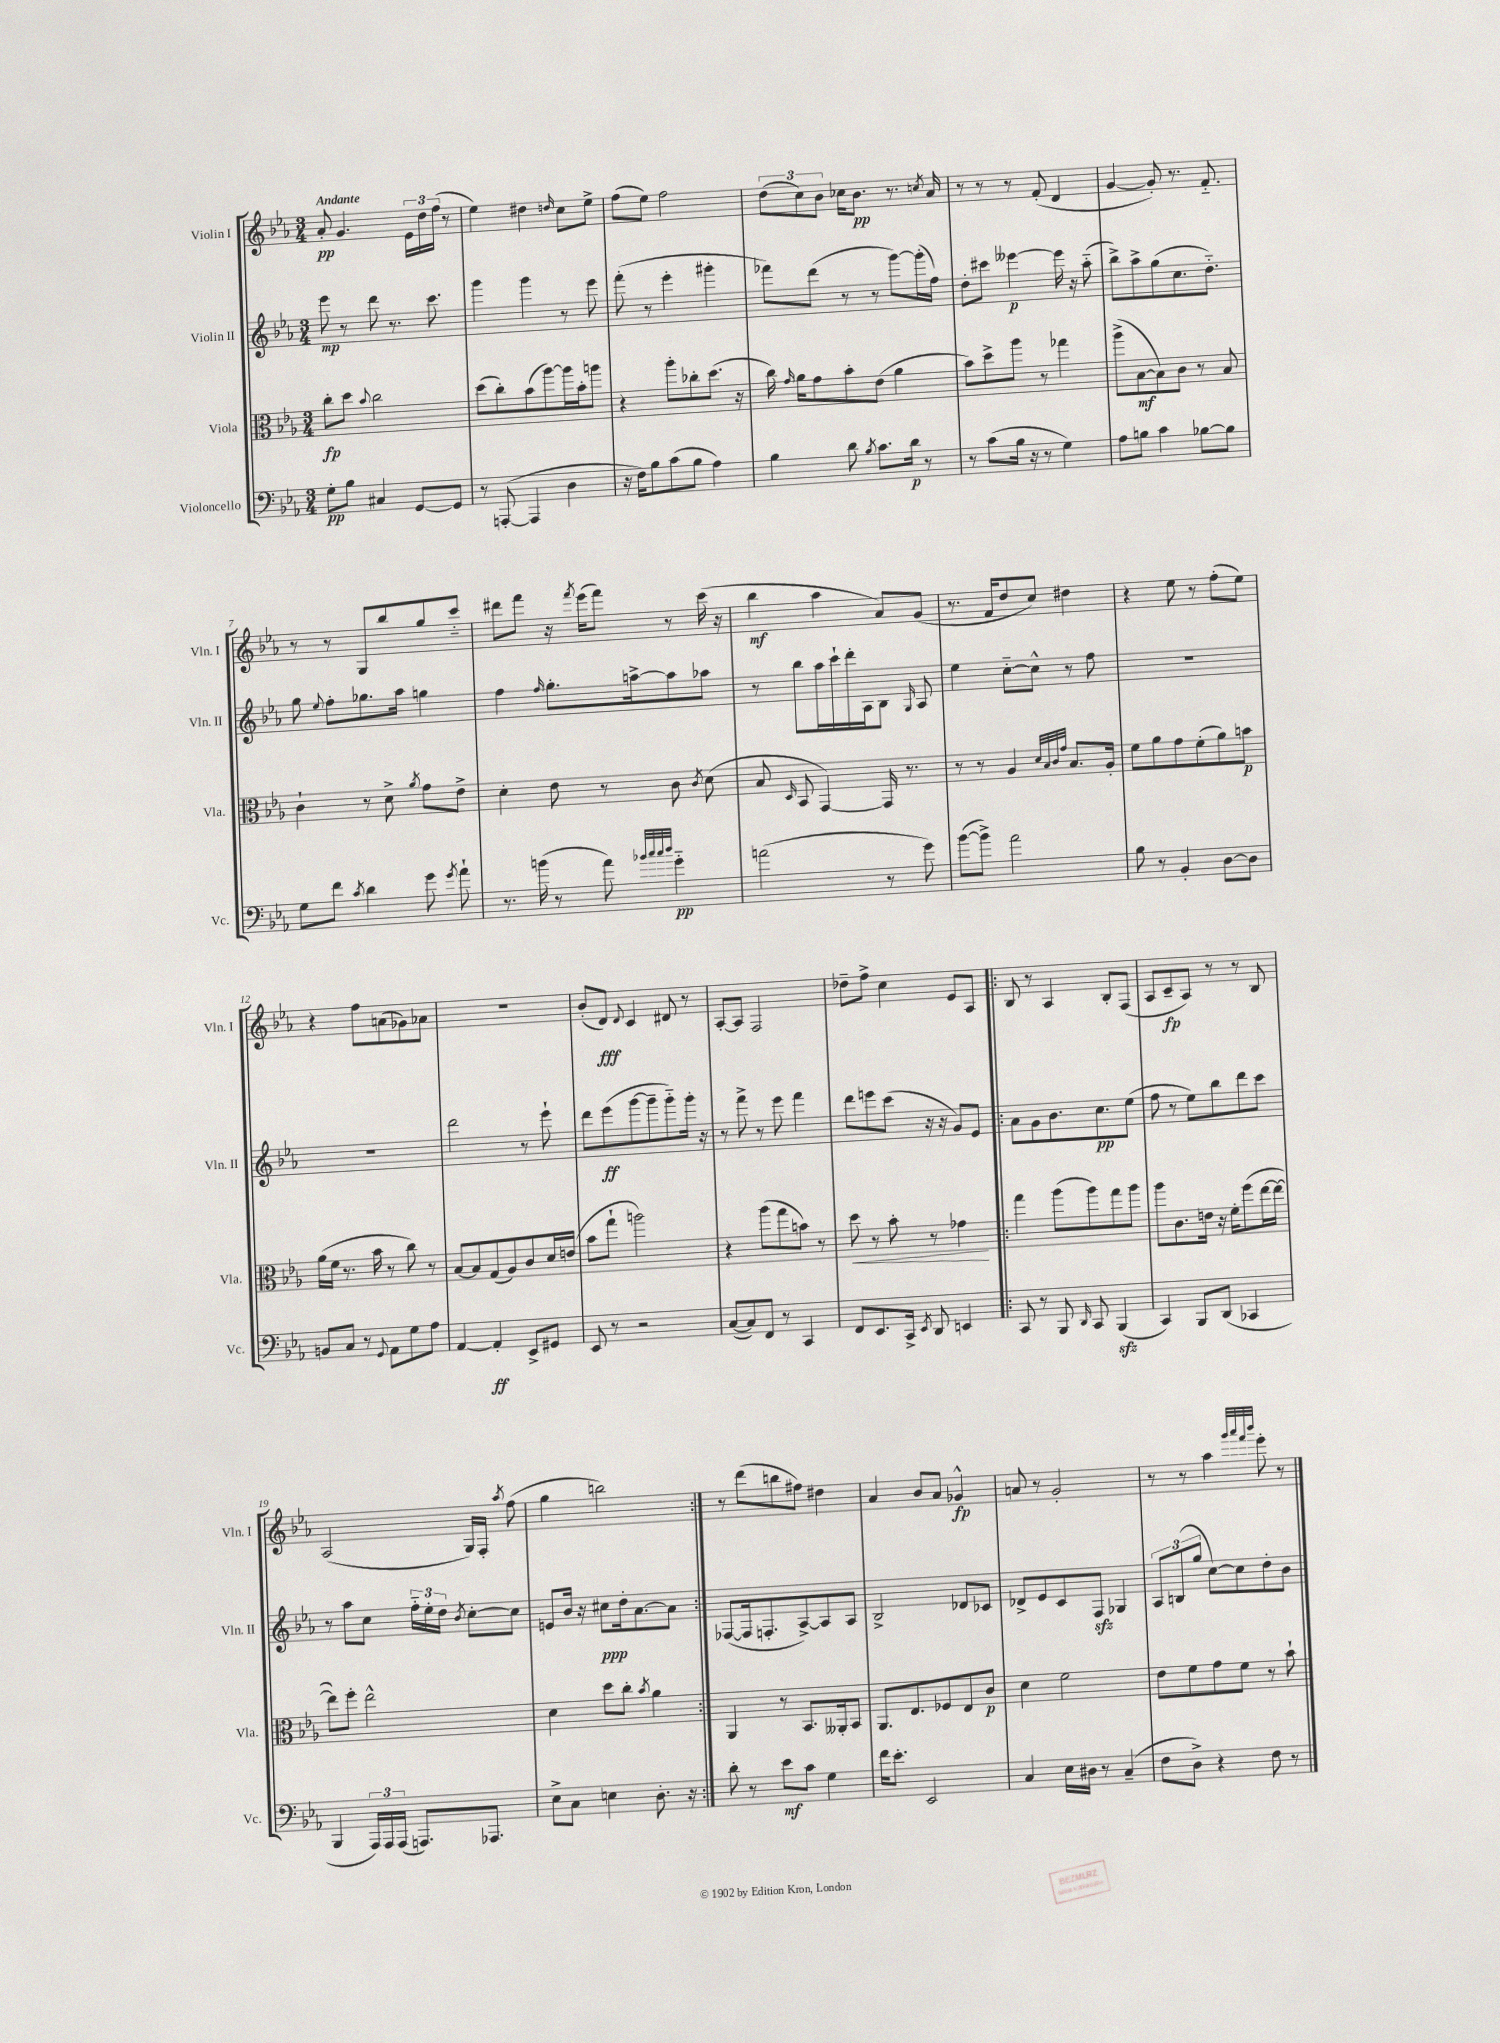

**kern	**kern	**kern	**kern
*staff4	*staff3	*staff2	*staff1
*clefF4	*clefC3	*clefG2	*clefG2
*k[b-e-a-]	*k[b-e-a-]	*k[b-e-a-]	*k[b-e-a-]
*M3/4	*M3/4	*M3/4	*M3/4
8G'	8cc'	8eee-	8a-'
8B-	8dd	8r	4.g
.	8qqb-	.	.
4C#	2cc	8ddd	.
.	.	8.r	.
[8GG	.	.	24e-
.	.	.	24dd
.	.	8.ccc	.
.	.	.	(24ff
8GG]	.	.	8r
=	=	=	=
8r	(8dd	4ggg	4ee-)
([8AAA'	8cc')	.	.
4AAA]	(8b-	4ggg	4dd#
.	[8aa-)	.	.
.	.	.	16qqdd
4D	16aa-]	8r	8cc
.	16b-'	.	.
.	8aa	8eee-	8ee-^
=	=	=	=
16r	4r	(8fff'	(8ff
16F)	.	.	.
8B-	.	8r	8ee-)
(8c	8aa-'	4eee-'	2ff
8B-	8cc-'	.	.
4A-)	(8.dd	4ggg#'	.
.	16r	.	.
=	=	=	=
4B-	16cc)	8fff-)	(12dd
.	16qqg	.	.
.	16a-	.	.
.	.	.	12cc)
.	8g	(8ddd	.
.	.	.	12b-
8d	8b-'	8r	16cc-
.	.	.	8.b-
8qB-	.	.	.
8.c	(8e-	8r	.
.	4a-	[8ggg)	8.r
16d	.	.	.
8r	.	(16ggg']	.
.	.	.	8qcc
.	.	16ff)	16a-
=	=	=	=
8r	8b-)	8dd'	8r
(8c	8dd^	8ccc#	8r
16B-	8aa-	[4eee--	8r
16r	.	.	.
8r	8r	.	(8f'
4G)	4gg-	16eee--]	4d
.	.	16r	.
.	.	(8aa-'~	.
=	=	=	=
8A-	(8aa-^	8bb-^)	[4g
8B	[8B-	8aa-^	.
4c	8B-])	(8gg	8g'])
.	8c	8.cc	8.r
[8B-	8r	.	.
.	.	8.dd'~)	8.f'~
8B-]	8B-	.	.
=	=	=	=
8G	4c`	8gg	8r
.	.	8qqee-	.
8f	.	8ff'	8r
8qc	.	.	.
4d	8r	8.gg-	8G
.	8d^	.	8bb-
.	.	16aa-	.
.	8qa-	.	.
8g	8g	4gg	8gg
8qg	.	.	.
8a-`	8e-^	.	8ccc'~
=	=	=	=
8.r	4d'	4ff	8ddd#
.	.	.	8fff
(16b	.	.	.
.	.	16qqff	.
8r	8e-	8.gg'	16r
.	.	.	8qfff
.	.	.	(16eee-
8a-)	8r	.	8fff)
.	.	[16aa^	.
32qqb-	.	.	.
32qqcc	.	.	.
32qqcc	.	.	.
32qqdd	.	.	.
4g'~	8c	8aa]	8r
.	8qc	.	.
.	(8d	8aa-	(16ccc
.	.	.	16r
=	=	=	=
(2a	8B-	8r	4bb-
.	16qqD	.	.
.	8BB-	8bb-	.
.	[4GG)	16aa-	4aa-
.	.	16ccc`	.
.	.	16ddd'	.
.	.	16A-	.
8r	16GG]	8B-	8a-)
.	8.r	.	.
.	.	16qqG	.
8g)	.	8A-	(8g
=	=	=	=
([8b-	8r	4ee-	8.r
8b-^])	8r	.	.
.	.	.	16f
2a-	4A-	[8cc'~	8dd
.	.	8cc^^]	8cc)
.	32qqd	.	.
.	32qqB-	.	.
.	32qqc	.	.
.	32qqg	.	.
.	8.B-	8r	4dd#
.	.	8ff	.
.	16A-'	.	.
=	=	=	=
8B-	8f	2.r	4r
8r	8a-	.	.
4BB-'	8g	.	8ee-
.	(8f'	.	8r
[8D	8a-)	.	(8ff'
8D]	8b	.	8ee-)
=	=	=	=
8BB	(16a-	2.r	4r
.	16f	.	.
8C	8.r	.	.
8r	.	.	8ff
.	16b-	.	.
8qqGG	.	.	.
8AA-	8r	.	(8a
8G	8cc)	.	8g-)
8A-	8r	.	8a-
=	=	=	=
[4AA-	[8B-	2ddd	2.r
.	8B-]	.	.
4AA-']	(8G	.	.
.	8A-)	.	.
8EE-^	8c	8r	.
8GG#	16d	8eee-`	.
.	(16e	.	.
=	=	=	=
8EE-	8b-	8ddd	(8b-'
8r	8gg`	(8eee-	8d)
.	.	.	8qqd
2r	2aa)	[8ggg	4c
.	.	8ggg~]	.
.	.	8ggg'~)	8d#
.	.	16ggg'	8r
.	.	16r	.
=	=	=	=
([8C	4r	8r	[8A-'
8C])	.	8fff^	8A-]
8FF	(8aa-	8r	2F
8r	8gg	8eee-	.
4CC	8b)	4fff	.
.	8r	.	.
=	=	=	=
8FF	8dd	8ddd	8dd-~
8.EE-	8r	8eee	8ff^
.	8b-'	(8ccc	4cc
16CC^	.	.	.
8qEE-	.	.	.
8DD	8r	16r	.
.	.	16r	.
4EE	4g-	8g)	8e-
.	.	8e-	8A-
=!|:	=!|:	=!|:	=!|:
8CC	4gg	8a-	8B-
8r	.	8g	8r
8BBB-	(8aa-	8.b-	4A-
16qqDD	.	.	.
8CC	8aa-)	.	.
.	.	8.cc	.
(4BBB-	8gg	.	8B-'
.	8aa-	(8ee-	(8F
=	=	=	=
4CC)	8aa-	8ff	8A-
.	8.c	8r	8c~
8BBB-	.	8ee-)	8A-)
.	16e	.	.
(8DD	16r	8bb-	8r
.	16f'	.	.
4CC-	(8ff	8ddd	8r
.	[16ee-	8ccc	8B-
.	16ee-_	.	.
=	=	=	=
4BBB-	8ee-])	8r	(2A-
.	8ff'	8aa-	.
24AAA-)	2ee-^^	8cc	.
24AAA-	.	.	.
(24AAA-	.	.	.
8.AAA)	.	24ff'~	.
.	.	24ee-'	.
.	.	24dd	.
.	.	8qb-	.
.	.	[8cc'	16G)
8.AAA-	.	.	16F'
.	.	.	8qaa-
.	.	8cc]	(8ff
=	=	=	=
8E-^	4d	8e	4gg
8C	.	16b-	.
.	.	16r	.
4E	8dd	8cc#	2bb)
.	8cc'	16dd'	.
.	.	[8.a-	.
.	8qb-	.	.
8.D'	4a-	.	.
.	.	8a-]	.
16r	.	.	.
=:|!	=:|!	=:|!	=:|!
8d'	4AA-	([8F-	8r
8r	.	16F-]	(8ddd
.	.	8.F'	.
8e-	8r	.	8bb
8c	8.BB-	[8A-^)	8ff#)
4G	.	8A-]	4dd#
.	16AA--'	.	.
.	8BB-	8A-	.
=	=	=	=
16f	8.AA-	2B-^	4a-
8.e-'	.	.	.
.	8.E-	.	.
2EE-	.	.	8b-
.	8F-	.	8a-
.	8E-	8d-	4g-^^
.	8c	8c-	.
=	=	=	=
4C	4d	8d-^	8a
.	.	8e-	8r
16E-	2f	8c	2g'
16D#	.	.	.
8r	.	8F	.
(4C~	.	4G-	.
=	=	=	=
8F	8e-	12A-	8r
.	.	(12B	.
8D^)	8f	.	8r
.	.	12gg	.
4r	8g	[8cc)	4aa-
.	8f	8cc]	.
.	.	.	32qqggg
.	.	.	32qqaaa-
.	.	.	32qqfff
.	.	.	32qqbbb-
8F	8r	8dd'	8eee-'
8r	8b-`	8b-	8r
==	==	==	==
*-	*-	*-	*-
